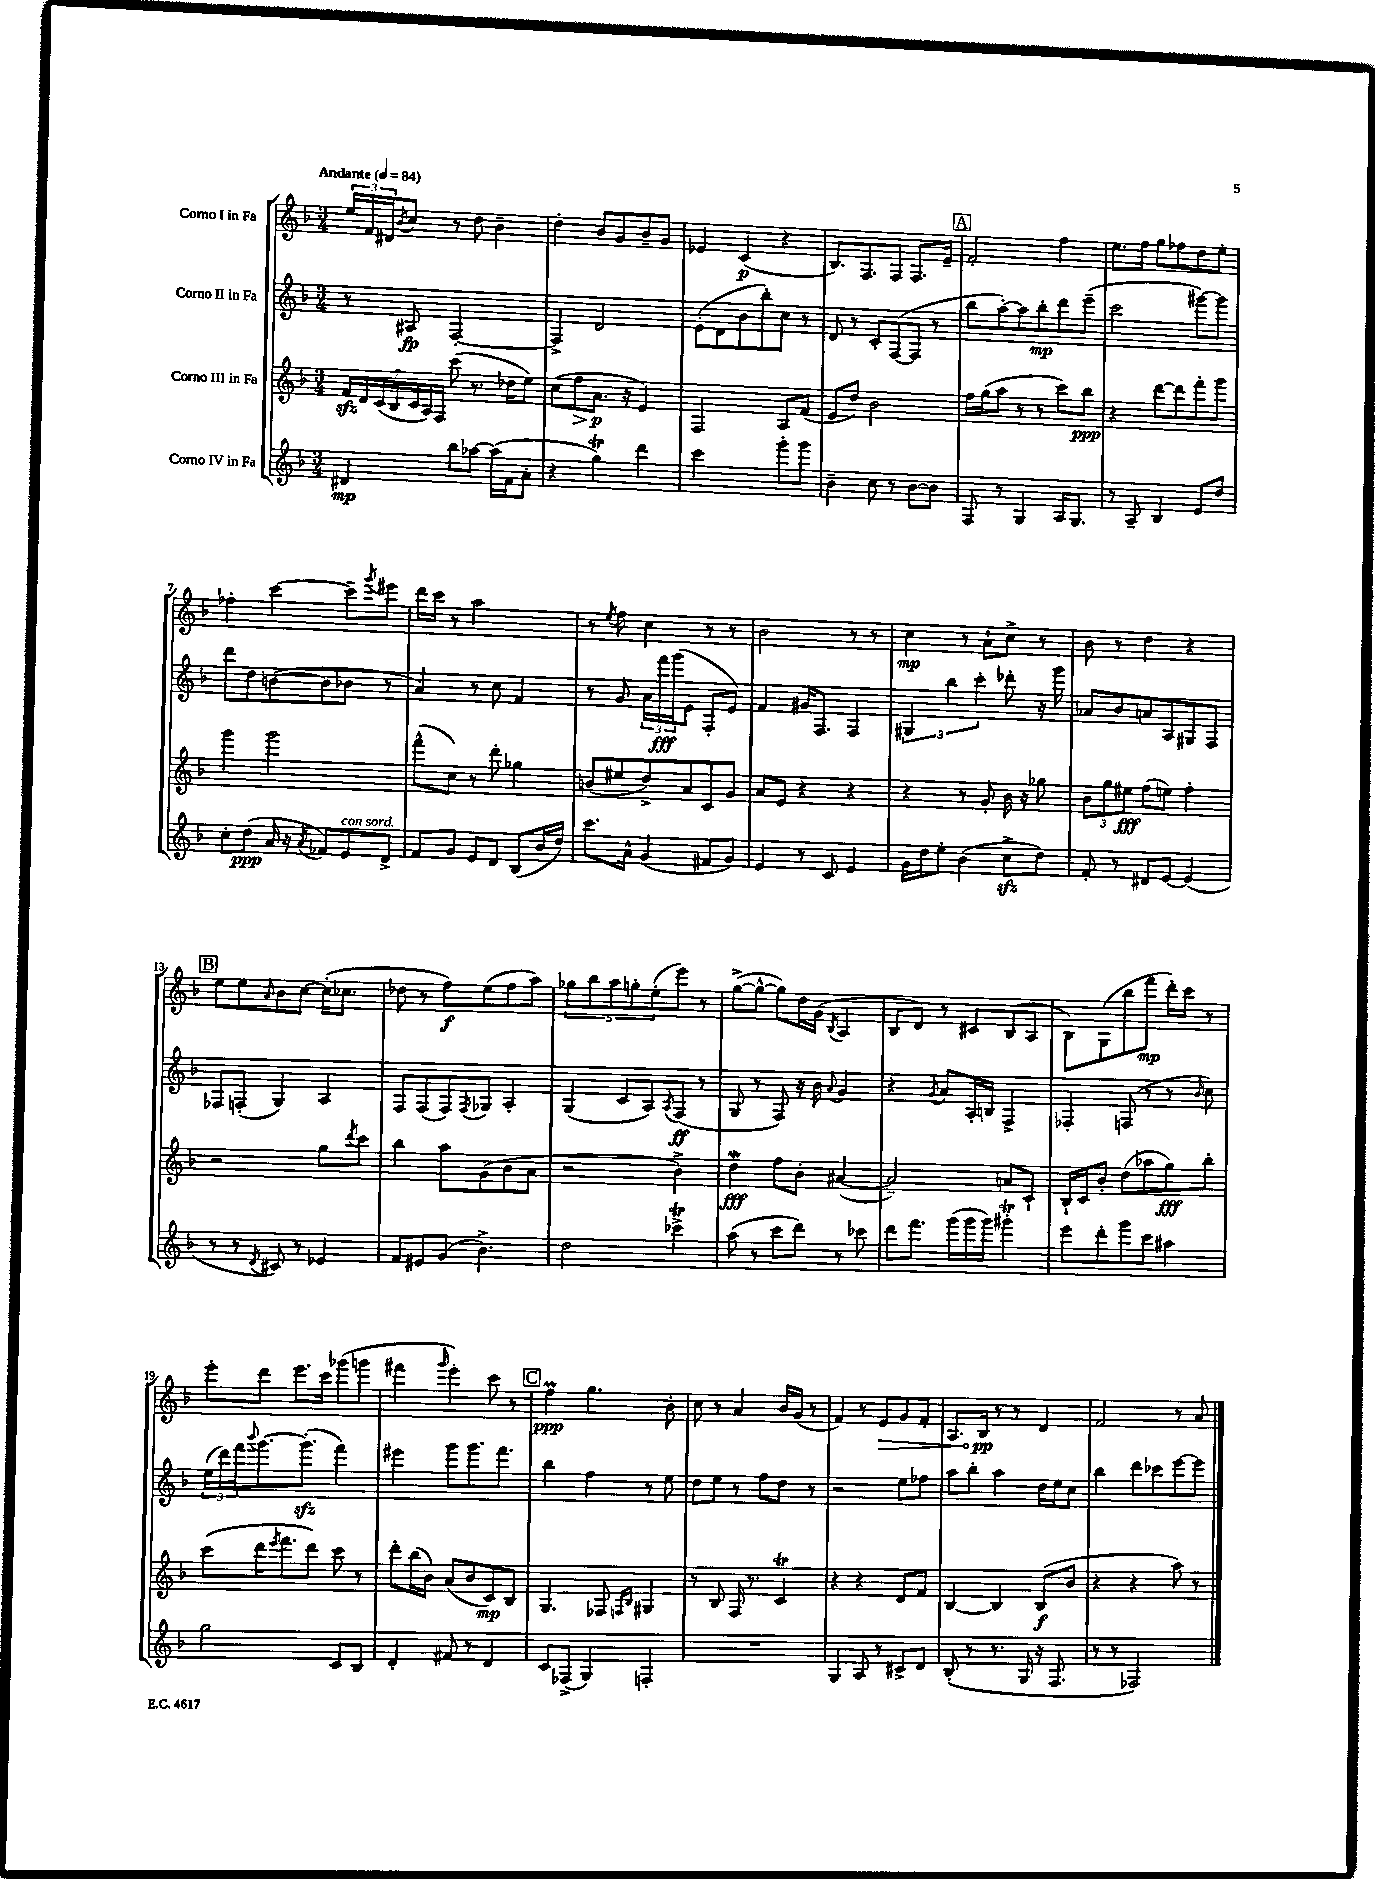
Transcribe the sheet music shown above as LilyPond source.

<<
\new StaffGroup <<
\new Staff = "s0" \with { instrumentName = "Corno I in Fa" } {
    \clef treble \key f \major \numericTimeSignature \time 3/4 \tempo "Andante" 4 = 84
    \tuplet 3/2 { e''16 f'16 dis'16 } \acciaccatura { bes'8 } c''8 r8 d''8 bes'4-- |
    d''4-. bes'8 g'8 bes'8-- g'8 |
    ees'4 c'4\p( r4 |
    bes8.) f8. f8 f8. e'16-- |
    \mark \markup { \box "A" } f'2-. f''4 |
    e''8. f''16 g''8 fes''8 d''8 e''8-. |
    fes''4-. c'''4~ c'''8-- \acciaccatura { g'''8 } eis'''8 |
    d'''16 c'''16 r8 a''2 |
    r8 \acciaccatura { e''8 } f''8 c''4 r8 r8 |
    bes'2 r8 r8 |
    c''4\mp r8 a'8-! c''8-> r8 |
    bes'8 r8 d''4 r4 |
    \mark \markup { \box "B" } e''8 e''8 \grace { a'16 } bes'8 c''8~ c''16-.( ces''8. |
    des''8 r8 f''8\f) e''8( f''8 a''8) |
    \tuplet 5/4 { ges''8 bes''8 a''8 g''8-. e''8-.( } e'''8) r8 |
    g''8~->( g''8~-^ g''8) d''16 g'16( \acciaccatura { bes8 } a4 |
    bes8 d'8) r8 cis'8 bes8( a8 |
    bes8) g8( bes''8 f'''8\mp d'''16-.) c'''16 r8 |
    e'''8-. d'''8 e'''8. c'''16 ges'''8( g'''8 |
    fis'''4 \grace { g'''16 } e'''4-.) c'''8 r8 |
    \mark \markup { \box "C" } f''4\prall\ppp g''4. bes'8-. |
    c''8 r8 a'4 bes'16 g'16( r8 |
    f'4) r8 \once \override Hairpin.circled-tip = ##t e'8\> g'8 f'8-. |
    a8. bes16\pp\! r8 r8 d'4 |
    f'2 r8 a'8 \bar "|." |
}
\new Staff = "s1" \with { instrumentName = "Corno II in Fa" } {
    \clef treble \key f \major \numericTimeSignature \time 3/4
    r8 ais8\fp f2~-. |
    f4-> d'2 |
    e'8-.( d'8 bes'8 bes''8-.) c''8 r8 |
    d'8 r8 c'8-. f8~( f8 r8 |
    \mark \markup { \box "A" } bes''8 a''8~-.) a''8 bes''8-.\mp d'''8 e'''8--( |
    c'''2 gis'''8~) gis'''8 |
    d'''8 d''8 b'8~( b'8 bes'8 r8 |
    a'4) r8 c''8 f'4 |
    r8 g'8 \tuplet 3/2 { a'16 f'''16\fff g'''16( } e'8 f8-. e'8) |
    f'4 gis'16 f8. f4 |
    \tuplet 3/2 { gis4 bes''4 c'''4-. } des'''8-. r16 g'''16 |
    aes'8 bes'8 a'8 a8 gis8 f8 |
    \mark \markup { \box "B" } fes8 f8-.( g4) a4 |
    f8 f8( f8) \acciaccatura { f8 } ges8 a4-. |
    g4( c'8 a8) \acciaccatura { a8 } f8\ff( r8 |
    g8 r8 f8) r16 bes'16 \appoggiatura { a'8 } g'4 |
    r4 \acciaccatura { g'8 } a'8 a16-. b16 f4-> |
    fes4-. f8( r8 r8 \grace { bes'16 } c''8) |
    \tuplet 3/2 { e''16( d'''16) f'''16 } \appoggiatura { bes'''8 } g'''8.~ g'''8.-.\sfz( f'''4) |
    eis'''4 g'''8 g'''8. f'''8. |
    \mark \markup { \box "C" } bes''4 f''4 r8 e''8 |
    d''8 e''8 r8 f''8 d''8 r8 |
    r2 e''8 fes''8 |
    a''8 bes''8-. a''4 d''16 e''16 c''8 |
    bes''4 d'''8 ces'''8 e'''8~ e'''8 \bar "|." |
}
\new Staff = "s2" \with { instrumentName = "Corno III in Fa" } {
    \clef treble \key f \major \numericTimeSignature \time 3/4
    \tuplet 7/4 { f'16\sfz d'16 c'16( bes16 c'16 a16) f16 } c'''8( r8. des''16 e''8) |
    c''8( f''8\> a'8.\p\! r16 e'4) |
    f2 a8 f'8( |
    e'8 d''8) bes'2 |
    \mark \markup { \box "A" } f''16 g''16( a''8 r8 r8 c'''8) bes''8\ppp |
    r4 d'''8~ d'''8 f'''8-. g'''8 |
    g'''4 g'''2 |
    f'''8-^( c''8) r8 d'''8-. ges''4 |
    b'8( eis''8 d''8->) a'8 c'8 g'8 |
    a'8 e'8 r4 r4 |
    r4 r8 g'8-. bes'16 r16 ges''8 |
    \tuplet 3/2 { bes'8 g''8 eis''8\fff } f''8( e''8) f''4-. |
    \mark \markup { \box "B" } r2 g''8 \acciaccatura { d'''8 } c'''8 |
    bes''4 a''8 g'8( bes'8 a'8 |
    r2 bes'4->) |
    d''4\mordent\fff f''8 bes'8-. ais'4~( |
    ais'2--) a'8 c'8-! |
    bes16-! c'16 bes'8-. d''8( aes''8 g''8\fff) bes''8-. |
    c'''8( d'''16 \acciaccatura { e'''8 } f'''8. d'''8) c'''8 r8 |
    d'''8-. bes''16( bes'16) a'8( bes'8 c'8\mp) bes8 |
    \mark \markup { \box "C" } g4. fes8 \grace { f16 bes16 } gis4 |
    r8 bes8 f16 r8. c'4\trill |
    r4 r4 d'8 f'8 |
    bes4~ bes4 bes8\f( bes'8 |
    r4 r4 a''8) r8 \bar "|." |
}
\new Staff = "s3" \with { instrumentName = "Corno IV in Fa" } {
    \clef treble \key f \major \numericTimeSignature \time 3/4
    dis'4\mp bes''8 aes''8~ aes''16( f'16 a'8-. |
    r4 g''4\trill) d'''4 |
    c'''2 g'''8-. g'''8 |
    bes'4-- c''8 r8 bes'8~ bes'8 |
    \mark \markup { \box "A" } f8 r8 g4 a16 g8. |
    r8 a8-- bes4 e'8 d''8 |
    c''8-. d''8\ppp( a'16 r16 \acciaccatura { a'8 } fes'8) e'8^\markup { \italic "con sord." } d'8-> |
    f'8 g'8 e'8 d'8 bes8( bes'16 d''16) |
    c'''8. a'16-^ g'4( fis'8 g'8) |
    e'4 r8 c'8 e'4 |
    g'16 d''16 e''8-. bes'4( c''8->\sfz d''8) |
    f'8-. r8 dis'8 e'8~ e'4( |
    \mark \markup { \box "B" } r8 r8 \acciaccatura { d'8 } cis'8) r8 ees'4 |
    f'8 eis'8 g'8( bes'4.->) |
    d''2 ces'''4->\trill |
    a''8( r8 c'''8 d'''8) r8 ces'''8 |
    d'''8 f'''8. g'''16( g'''16 g'''16) gis'''4-.\trill |
    e'''8 d'''8-. g'''8 c'''8 ais''4 |
    g''2 c'8 bes8 |
    d'4-. fis'8 r8 d'4 |
    \mark \markup { \box "C" } c'8 fes8->( g4) f4-. |
    R2. |
    g4 a8 r8 cis'8-> d'8 |
    bes8-.( r8 r8. g16 r16 f8. |
    r8 r8 fes2) \bar "|." |
}
>>
>>
